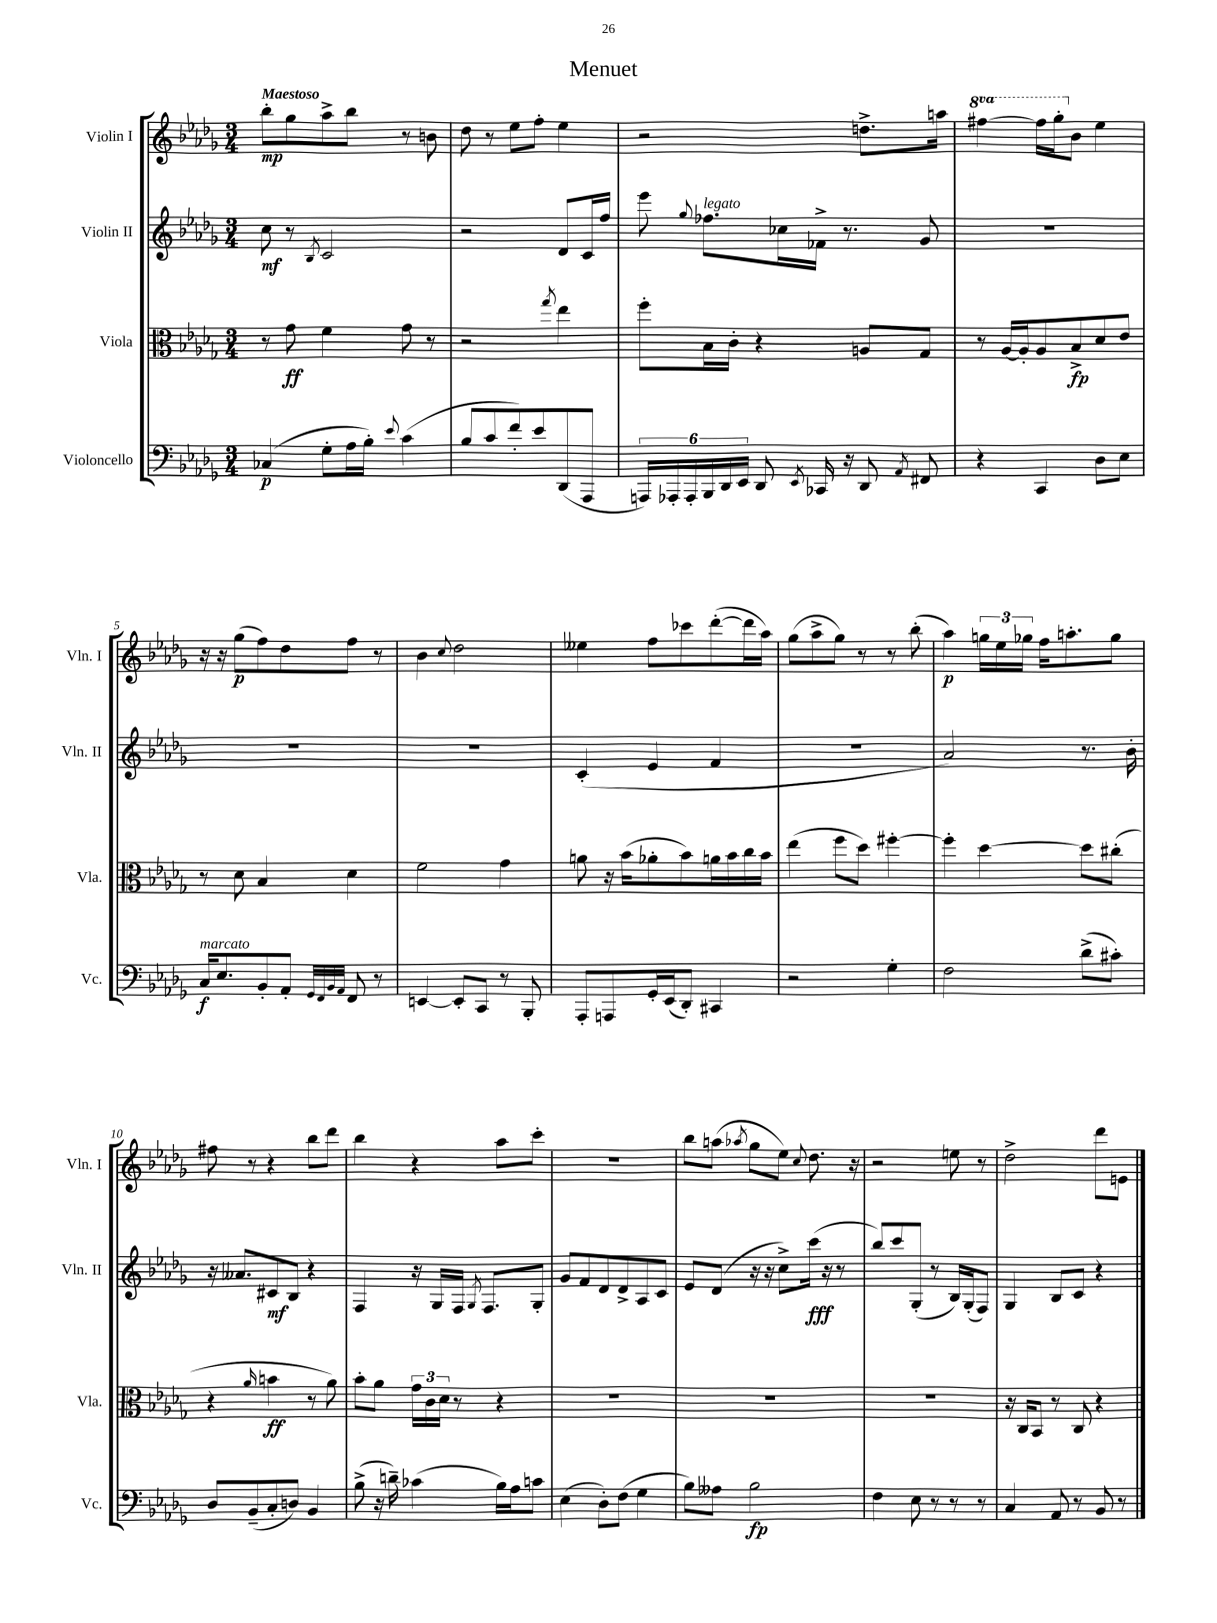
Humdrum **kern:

**kern	**kern	**kern	**kern
*staff4	*staff3	*staff2	*staff1
*clefF4	*clefC3	*clefG2	*clefG2
*k[b-e-a-d-g-]	*k[b-e-a-d-g-]	*k[b-e-a-d-g-]	*k[b-e-a-d-g-]
*M3/4	*M3/4	*M3/4	*M3/4
(4C-/	8r	8cc\	8bb-'\L
.	8g-\	8r	8gg-\
.	.	8qB-/	.
8G-'\L	4f\	2c/	8aa-^\
16A-\L	.	.	8bb-\J
16B-'\JJ)	.	.	.
8qqe-/	.	.	.
(4c\	8g-\	.	8r
.	8r	.	8b\
=	=	=	=
8B-/L	2r	2r	8dd-\
8c/	.	.	8r
8f'/)	.	.	8ee-\L
8e-/	.	.	8ff'\J
.	8qgg-/	.	.
(8DD-/	4ee-\	8d-/L	4ee-\
8AAA-/J	.	16c/L	.
.	.	16ff/JJ	.
=	=	=	=
24AAA/LL)	8ff'\L	8eee-\	2r
24AAA-'/	.	.	.
24AAA-'/	.	.	.
.	.	8qqgg-/	.
24BBB-/	16B-\L	8.ff-\L	.
24DD-/	.	.	.
.	16c'\JJ	.	.
24EE-/JJ	.	.	.
8DD-/	4r	.	.
.	.	16cc-\L	.
8qEE-/	.	.	.
16CC-/	.	16f-^\JJ	.
16r	.	8.r	.
8DD-/	8A/L	.	8.dd^\L
8qAA-/	.	.	.
8FF#/	8G-/J	8g-/	.
.	.	.	16aa\Jk
=	=	=	=
4r	8r	2.r	[4fff#\
.	[16A-/LL	.	.
.	16A-'/]J	.	.
4CC/	8A-/	.	16fff#\]LL
.	.	.	16ggg-'\J
.	8B-^/	.	8b-\J
8D-\L	8d-/	.	4ee-\
8E-\J	8e-/J	.	.
=	=	=	=
16C/LK	8r	2.r	16r
8.E-/	.	.	16r
.	8d-\	.	(8gg-\L
8BB-'/	4B-/	.	8ff\)
8AA-'/J	.	.	8dd-\
32qqGG-/LLL	.	.	.
32qqFF/	.	.	.
32qqBB-/	.	.	.
32qqAA-/JJJ	.	.	.
8FF/	4d-\	.	8ff\J
8r	.	.	8r
=	=	=	=
[4EE/	2f\	2.r	4b-\
.	.	.	8qqcc/
8EE'/]L	.	.	2dd-\
8CC/J	.	.	.
8r	4g-\	.	.
8BBB-'/	.	.	.
=	=	=	=
8AAA-'/L	8a\	(4c'/	4ee--\
8AAA/	16r	.	.
.	(16b-\LK	.	.
16GG-'/L	8a-'\	4e-/	8ff\L
(16EE-/J	.	.	.
8DD-'/J)	8b-\)	.	8ccc-\
4CC#/	16a\L	4f/	([8ddd-'\
.	16b-\	.	.
.	16cc\	.	16ddd-\]L
.	16b-\JJ	.	16aa-\JJ)
=	=	=	=
2r	(4ee-\	2.r	(8gg-\L
.	.	.	8aa-^\
.	8ff\L	.	8gg-\J)
.	8dd-\J)	.	8r
4G-'\	[4ff#'\	.	8r
.	.	.	(8bb-'\
=	=	=	=
2F\	4ff#'\]	2a-/)	4aa-\)
.	[4dd-\	.	24gg\LL
.	.	.	24ee-\
.	.	.	24gg-\JJ
.	.	.	16ff\LK
.	.	.	8.aa'\
(8d-^\L	8dd-\]L	8.r	.
8c#'\J)	(8cc#'\J	.	8gg-\J
.	.	16b-'\	.
=	=	=	=
8D-/L	4r	16r	8ff#\
.	.	8.a--/L	.
(8BB-~/	.	.	8r
.	16qqa-/	.	.
8C'/	4b\	8c#/	4r
8D/J)	.	8B-/J	.
4BB-/	8r	4r	8bb-\L
.	8a-\)	.	8ddd-\J
=	=	=	=
(8B-^\	8b-'\L	4F/	4bb-\
16r	8a-\J	.	.
16d~\)	.	.	.
(4c-\	24g-\LL	16r	4r
.	24c\	.	.
.	.	16G-/LL	.
.	24d-\JJ	.	.
.	8r	16F/JJ	.
.	.	8qG-/	.
.	.	8.F/L	.
16B-\LL)	4r	.	8aa-\L
16A-\J	.	.	.
8c\J	.	8G-'/J	8ccc'\J
=	=	=	=
(4E-\	2.r	8g-/L	2.r
.	.	8f/	.
8D-'\L)	.	8d-/	.
(8F\J	.	8d-^/	.
4G-\	.	8A-/	.
.	.	8c/J	.
=	=	=	=
8B-\L)	2.r	8e-/L	8bb-\L
8A--\J	.	(8d-/J	(8aa\J
.	.	.	8qaa-/
2B-\	.	16r	8gg-\L
.	.	16r	.
.	.	8cc^\L)	8ee-\J)
.	.	.	8qqcc/
.	.	(16ccc\Jk	8.dd-\
.	.	16r	.
.	.	8r	.
.	.	.	16r
=	=	=	=
4F\	2.r	8bb-/L)	2r
.	.	8ccc/	.
8E-\	.	(8G-'/J	.
8r	.	8r	.
8r	.	16B-/LL)	8ee\
.	.	(16G-'/J	.
8r	.	8F/J)	8r
=	=	=	=
4C/	16r	4G-/	2dd-^\
.	16C/LK	.	.
.	8BB-/J	.	.
8AA-/	8r	8B-/L	.
8r	8C/	8c/J	.
8BB-/	4r	4r	8ddd-\L
8r	.	.	8e\J
==	==	==	==
*-	*-	*-	*-
